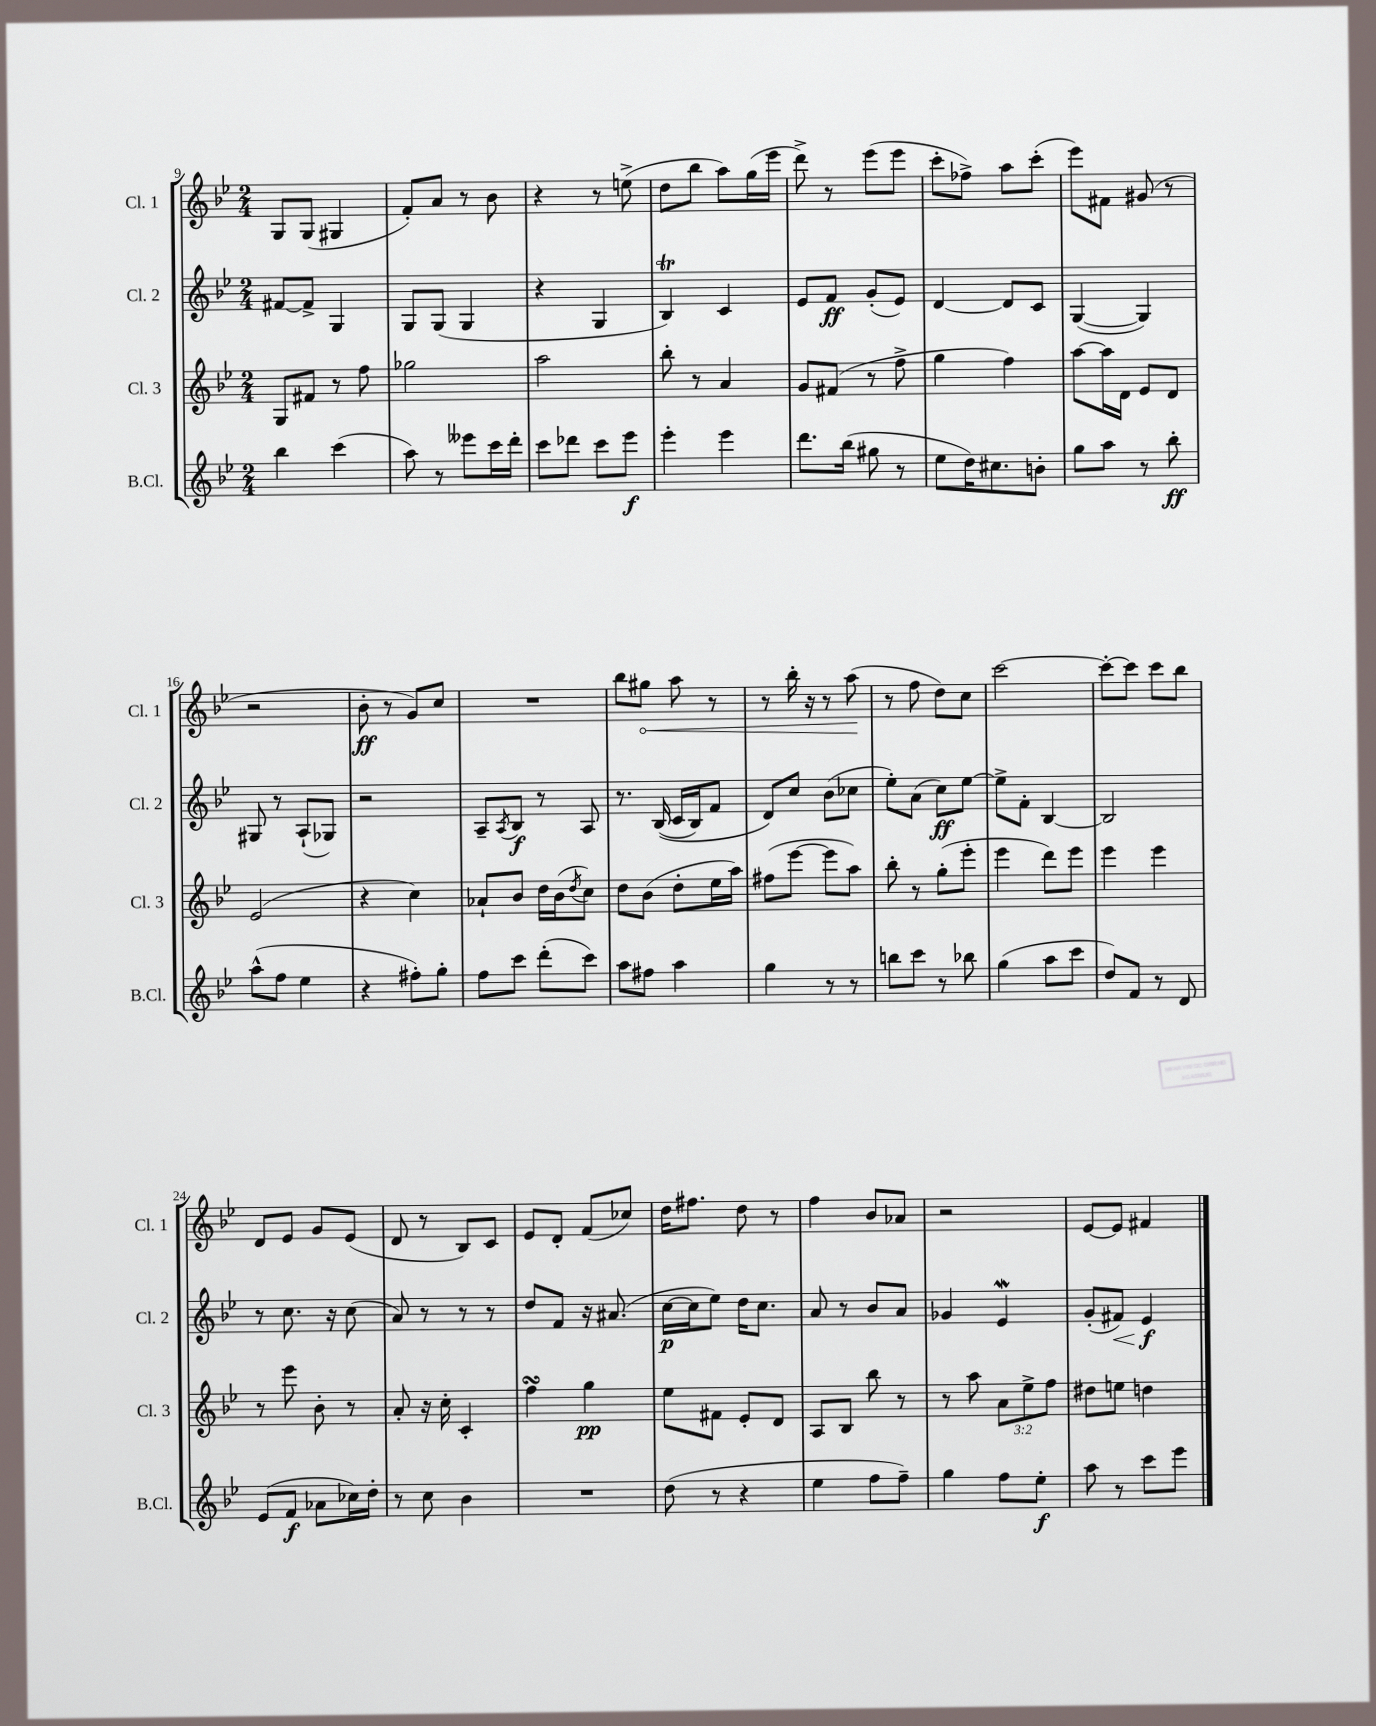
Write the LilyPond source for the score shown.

<<
\new StaffGroup <<
\new Staff = "s0" \with { instrumentName = "Cl. 1" shortInstrumentName = "Cl. 1" } {
    \clef treble \key bes \major \numericTimeSignature \time 2/4
    g8 g8( gis4 |
    f'8-.) a'8 r8 bes'8 |
    r4 r8 e''8->( |
    d''8 bes''8 a''8) g''16( ees'''16 |
    d'''8->) r8 ees'''8( ees'''8 |
    c'''8-. fes''8->) a''8 c'''8-.( |
    ees'''8) fis'8 gis'8( r8 |
    r2 |
    bes'8-.\ff r8 g'8) c''8 |
    R2 |
    bes''8 \once \override Hairpin.circled-tip = ##t gis''8\< a''8 r8 |
    r8 bes''16-. r16 r8 a''8\!( |
    r8 f''8 d''8) c''8 |
    c'''2~ |
    c'''8~-. c'''8 c'''8 bes''8 |
    d'8 ees'8 g'8 ees'8( |
    d'8 r8 bes8) c'8 |
    ees'8 d'8-. f'8( ces''8) |
    d''16 fis''8. d''8 r8 |
    f''4 bes'8 aes'8 |
    r2 |
    ees'8~ ees'8 fis'4 \bar "|." |
}
\new Staff = "s1" \with { instrumentName = "Cl. 2" shortInstrumentName = "Cl. 2" } {
    \clef treble \key bes \major \numericTimeSignature \time 2/4
    fis'8~ fis'8-> g4 |
    g8 g8( g4 |
    r4 g4 |
    bes4\trill) c'4 |
    ees'8 f'8\ff g'8-.( ees'8) |
    d'4~ d'8 c'8 |
    g4~( g4) |
    gis8 r8 a8-!( ges8) |
    r2 |
    a8-- \acciaccatura { a8 } bes8\f r8 a8 |
    r8. bes16(\( c'16 bes16) f'8 |
    d'8\) c''8 bes'8( ces''8 |
    ees''8-.) a'8( c''8\ff) ees''8~ |
    ees''8-> f'8-. bes4~ |
    bes2 |
    r8 c''8. r16 c''8( |
    a'8) r8 r8 r8 |
    d''8 f'8 r16 ais'8.( |
    c''16~\p c''16 ees''8) d''16 c''8. |
    a'8 r8 bes'8 a'8 |
    ges'4 ees'4\mordent |
    g'8-.( fis'8\<) ees'4\f\! \bar "|." |
}
\new Staff = "s2" \with { instrumentName = "Cl. 3" shortInstrumentName = "Cl. 3" } {
    \clef treble \key bes \major \numericTimeSignature \time 2/4 \override Staff.TupletNumber.text = #tuplet-number::calc-fraction-text
    g8 fis'8 r8 f''8 |
    ges''2 |
    a''2 |
    bes''8-. r8 a'4 |
    g'8 fis'8( r8 f''8-> |
    g''4 f''4) |
    a''8~ a''16 d'16 ees'8 d'8 |
    ees'2( |
    r4 c''4) |
    aes'8-! bes'8 d''16 bes'16( \acciaccatura { d''8 } c''8) |
    d''8 bes'8( d''8-. ees''16 a''16) |
    fis''8( ees'''8~ ees'''8 a''8) |
    bes''8-. r8 g''8-.( ees'''8-. |
    ees'''4 d'''8) ees'''8 |
    ees'''4 ees'''4 |
    r8 ees'''8 bes'8-. r8 |
    a'8-. r16 c''16-. c'4-. |
    f''4\turn g''4\pp |
    ees''8 fis'8 ees'8-. d'8 |
    a8 bes8 bes''8 r8 |
    r8 a''8 \tuplet 3/2 { a'8 ees''8-> f''8 } |
    dis''8 e''8 d''4 \bar "|." |
}
\new Staff = "s3" \with { instrumentName = "B.Cl." shortInstrumentName = "B.Cl." } {
    \clef treble \key bes \major \numericTimeSignature \time 2/4
    bes''4 c'''4( |
    a''8) r8 eeses'''8 c'''16 d'''16-. |
    c'''8 des'''8 c'''8 ees'''8\f |
    ees'''4-. ees'''4 |
    d'''8. bes''16( gis''8 r8 |
    ees''8 d''16) cis''8. b'8-. |
    g''8 a''8 r8 bes''8-.\ff |
    a''8-^( f''8 ees''4 |
    r4 fis''8-.) g''8-. |
    f''8 c'''8 d'''8-.( c'''8) |
    a''8 fis''8 a''4 |
    g''4 r8 r8 |
    b''8 c'''8 r8 bes''8 |
    g''4( a''8 c'''8 |
    d''8) f'8 r8 d'8 |
    ees'8( f'8\f aes'8 ces''16) d''16-. |
    r8 c''8 bes'4 |
    R2 |
    d''8( r8 r4 |
    ees''4 f''8 f''8--) |
    g''4 f''8 ees''8-.\f |
    a''8 r8 c'''8 ees'''8 \bar "|." |
}
>>
>>
\layout { \context { \Score currentBarNumber = #9 } }
